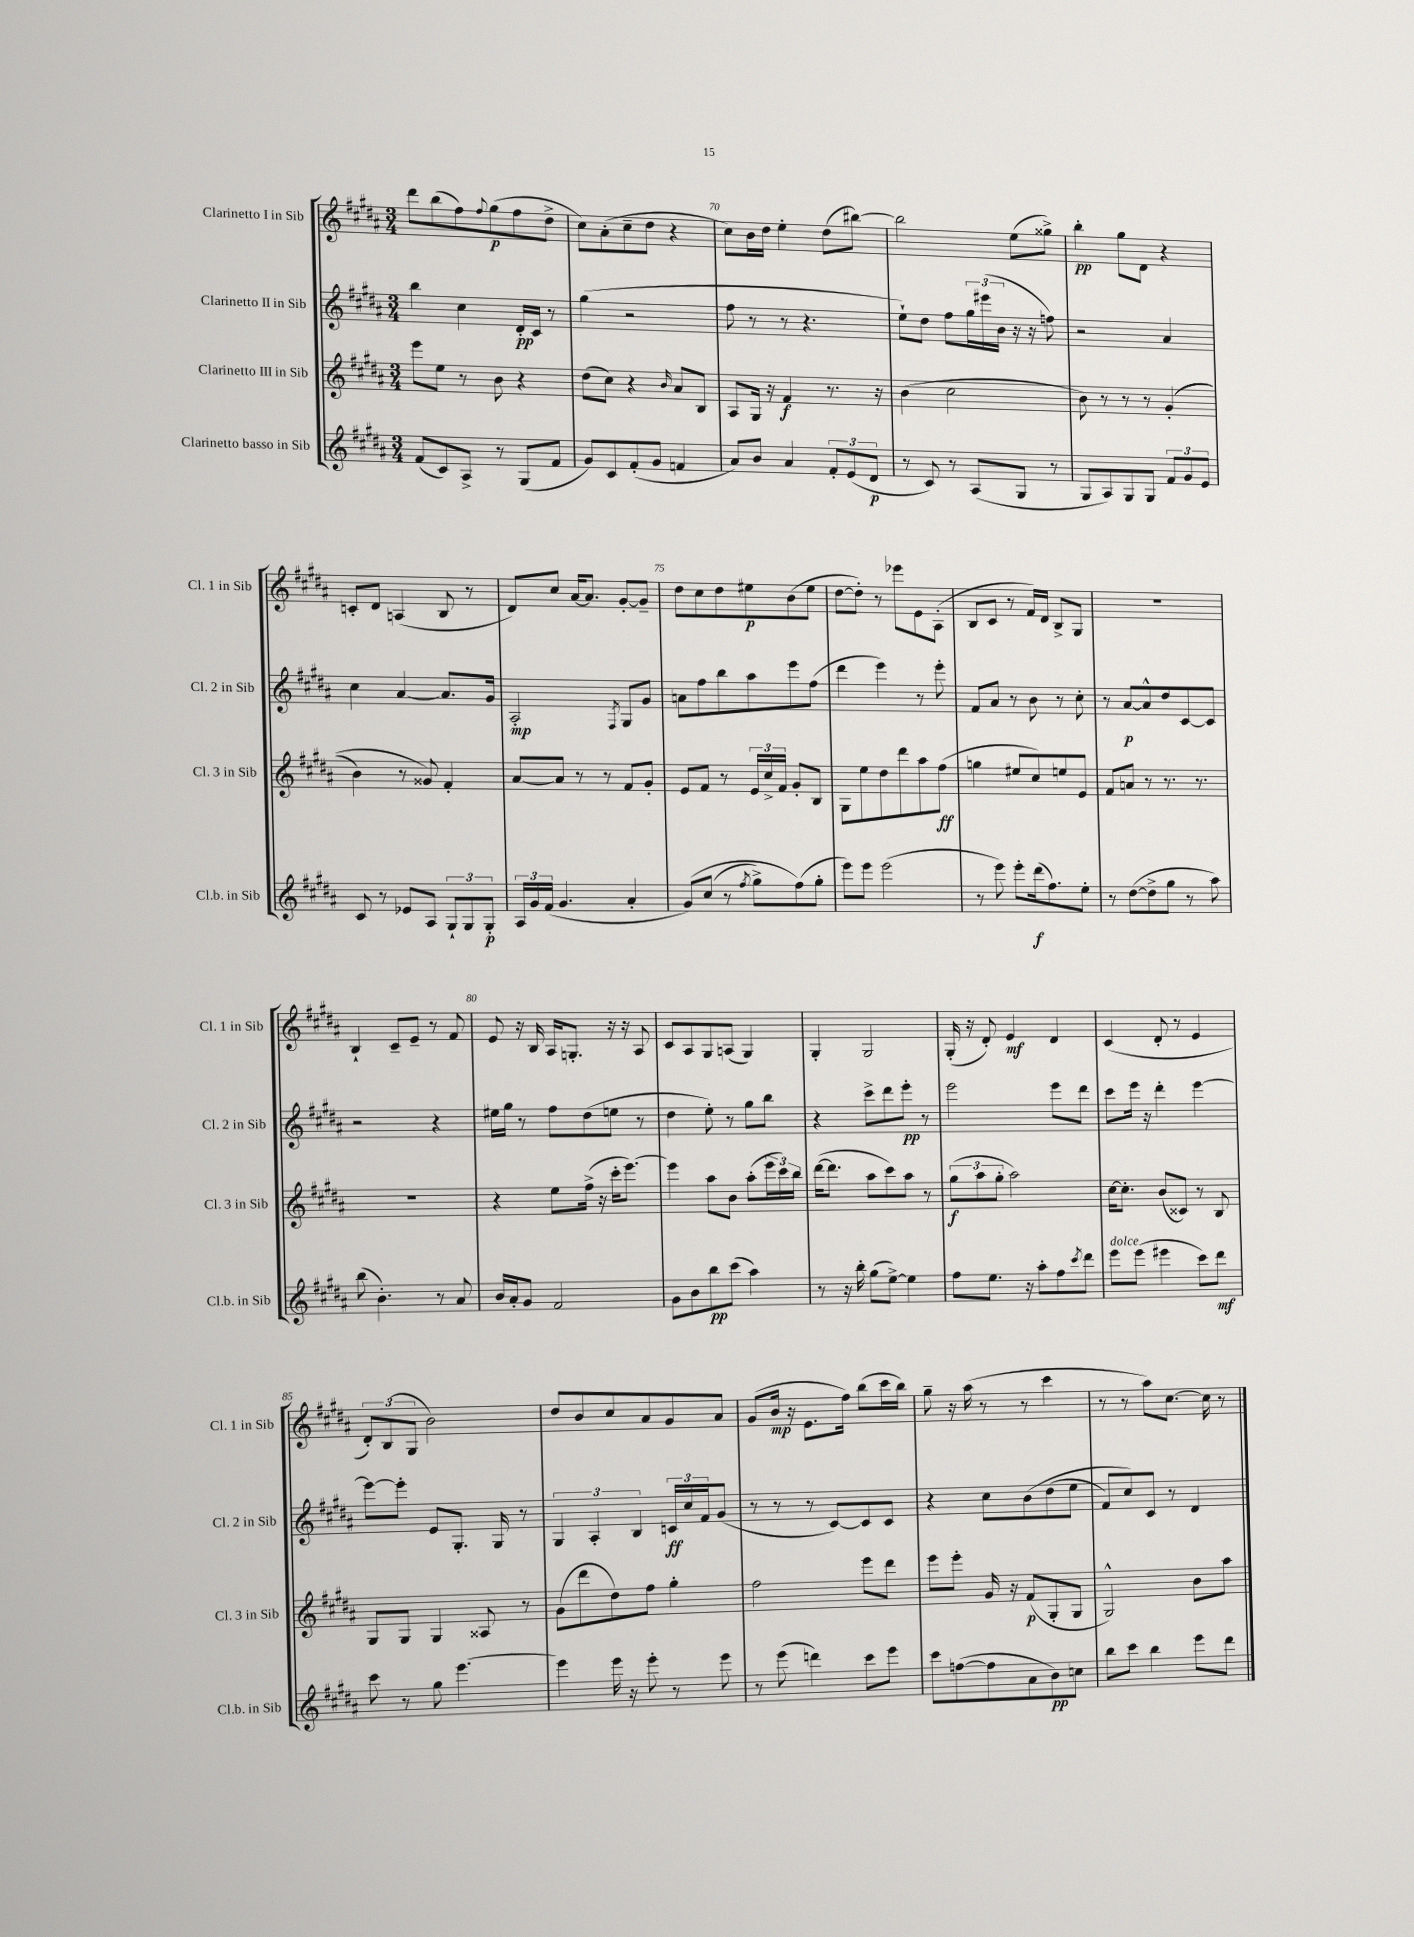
<<
\new StaffGroup <<
\new Staff = "s0" \with { instrumentName = "Clarinetto I in Sib" shortInstrumentName = "Cl. 1 in Sib" } {
    \clef treble \key b \major \numericTimeSignature \time 3/4
    dis'''8 b''8( fis''8) \appoggiatura { fis''8 } gis''8\p( fis''8 dis''8-> |
    cis''8) ais'8-.( cis''8-- dis''8 r4 |
    cis''8) b'16 dis''16 e''4-. dis''8( bis''8~) |
    bis''2 e''8( gisis''8->) |
    b''4-.\pp gis''8 dis'8 r4 |
    c'8-. dis'8 a4( b8 r8 |
    dis'8) cis''8 ais'16~ ais'8. gis'8~-. gis'8-- |
    dis''8 cis''8 dis''8 eis''8\p b'8( eis''8 |
    dis''8~ dis''8-.) r8 ees'''8 e'8 ais8-.( |
    b8 cis'8 r8 fis'16) dis'16 b8-> gis8 |
    R2. |
    b4-! cis'8-- e'8-- r8 fis'8 |
    e'8 r16 b16 ais16 g8.-. r16 r16 ais8 |
    cis'8 ais8 gis8 a8( gis4) |
    gis4-. gis2 |
    gis16-.( r16 dis'8-.) e'4\mf dis'4 |
    cis'4( dis'8-. r8 e'4 |
    \tuplet 3/2 { dis'8-.) b8( gis8 } b'2) |
    dis''8 b'8 cis''8 ais'8 gis'8 ais'8 |
    gis'8( b'16\mp r16 e'8. fis''16) b''8( cis'''16 b''16) |
    gis''8-- r16 ais''16( r8 r8 cis'''4 |
    r8 r8 ais''8) cis''8.~ cis''16 r8 \bar "|." |
}
\new Staff = "s1" \with { instrumentName = "Clarinetto II in Sib" shortInstrumentName = "Cl. 2 in Sib" } {
    \clef treble \key b \major \numericTimeSignature \time 3/4
    b''4 cis''4 dis'16-.\pp cis'16 r8 |
    gis''4( r2 |
    fis''8 r8 r8 r4. |
    e''8-!) dis''8 fis''8 \tuplet 3/2 { gis''16 eis'''16( b'16 } r16 r16 f''8) |
    r2 ais'4 |
    cis''4 ais'4~ ais'8. gis'16 |
    ais2-.\mp \acciaccatura { fis8 } gis8 gis'8 |
    a'8 fis''8 b''8 ais''8 e'''8 fis''8( |
    dis'''4 e'''4) r8 e'''8-. |
    fis'8 ais'8 r8 b'8 r8 cis''8-. |
    r8 ais'8~\p ais'8-^ dis''8 cis'8~ cis'8 |
    r2 r4 |
    eis''16 gis''16 r8 fis''8 dis''8( e''8 r8 |
    dis''4 e''8-.) r8 gis''8 b''8 |
    r4 cis'''8-> dis'''8 e'''8-.\pp r8 |
    e'''2 e'''8 dis'''8 |
    cis'''8 e'''16 r16 dis'''4-. e'''4~ |
    e'''8~ e'''8-. e'8 gis8.-. gis16 r8 |
    \tuplet 3/2 { gis4 ais4-. b4 } \tuplet 3/2 { c'16\ff cis''16 fis'16 } gis'8( |
    r8 r8 r8 cis'8~) cis'8 cis'8 |
    r4 cis''8 b'8\( dis''8( e''8 |
    fis'8) cis''8\) cis'8 r8 dis'4 \bar "|." |
}
\new Staff = "s2" \with { instrumentName = "Clarinetto III in Sib" shortInstrumentName = "Cl. 3 in Sib" } {
    \clef treble \key b \major \numericTimeSignature \time 3/4
    e'''8 e''8 r8 b'8 r4 |
    dis''8( cis''8) r4 \grace { b'16 } ais'8 b8 |
    ais8 gis16 r16 fis'4\f r8. r16 |
    b'4( cis''2 |
    b'8) r8 r8 r8 gis'4-.(\( |
    b'4) r8 gisis'8\) fis'4-. |
    ais'8~ ais'8 r8 r8 fis'8 gis'8-. |
    e'8 fis'8 r8 \tuplet 3/2 { e'16 cis''16-> fis'16 } gis'8-. b8 |
    gis8 e''8 dis''8 dis'''8 ais''8 fis''8\ff( |
    g''4 eis''8 cis''8) e''8 e'8 |
    fis'8 a'8 r8 r8. r8. |
    R2. |
    r4 e''8 fis''16->( r16 cis'''16-. e'''8.~) |
    e'''4 ais''8 b'8 ais''8-.( \tuplet 3/2 { e'''16 cis'''16) b''16 } |
    dis'''16~( dis'''8. ais''8 cis'''8) ais''8 r8 |
    \tuplet 3/2 { gis''8\f( ais''8 gis''8-. } ais''2) |
    cis''16~ cis''8.-. b'8( cisis'8) r8 b8 |
    gis8 gis8 gis4 aisis8 r8 |
    gis'8( dis'''8 dis''8) fis''8 gis''4-. |
    fis''2 e'''8 dis'''8 |
    e'''8 e'''8-. gis'16 r16 fis'8\p( gis8-. gis8 |
    gis2-^) b'8 ais''8 \bar "|." |
}
\new Staff = "s3" \with { instrumentName = "Clarinetto basso in Sib" shortInstrumentName = "Cl.b. in Sib" } {
    \clef treble \key b \major \numericTimeSignature \time 3/4
    fis'8( cis'8) ais8-> r8 gis8( fis'8 |
    gis'8) cis'8 fis'8-.( gis'8 f'4 |
    ais'8) b'8 ais'4 \tuplet 3/2 { fis'8-. e'8( dis'8\p } |
    r8 cis'8) r8 ais8( gis8 r8 |
    gis8 ais8) gis8 gis8 \tuplet 3/2 { fis'8 gis'8 e'8 } |
    cis'8 r8 ees'8 ais8 \tuplet 3/2 { gis8-! gis8 gis8-.\p } |
    \tuplet 3/2 { ais16 gis'16 fis'16( } gis'4. ais'4-. |
    gis'8)\( cis''8( r8 \acciaccatura { fis''8 } gis''8->) fis''8(\) gis''8-. |
    e'''8) e'''8 e'''2( |
    r8 e'''8) e'''8-. dis'''16\f( fis''8.) e''8-. |
    r8 dis''8~( dis''8-> gis''8 r8 ais''8) |
    b''8( b'4.-.) r8 ais'8 |
    b'16 ais'16-. gis'8 fis'2 |
    gis'8 b'8 b''8\pp cis'''8( ais''4) |
    r8 r16 b''16-. gis''8( e''8~->) e''4 |
    fis''8 e''8. r16 ais''8-. fis''8 \acciaccatura { cis'''8 } dis'''8 |
    e'''8^\markup { \italic "dolce" } e'''8( eis'''4 cis'''8) dis'''8\mf |
    cis'''8 r8 gis''8 e'''4.~ |
    e'''4 e'''16 r16 e'''8-. r8 e'''8 |
    r8 e'''8( d'''4) cis'''8 e'''8 |
    cis'''8 f''8~( f''8 ais'8 b'8\pp) c''8 |
    b''8 cis'''8 b''4 e'''8 dis'''8 \bar "|." |
}
>>
>>
\layout { \context { \Score currentBarNumber = #68 \override BarNumber.break-visibility = ##(#f #t #t) barNumberVisibility = #(every-nth-bar-number-visible 5) } }
